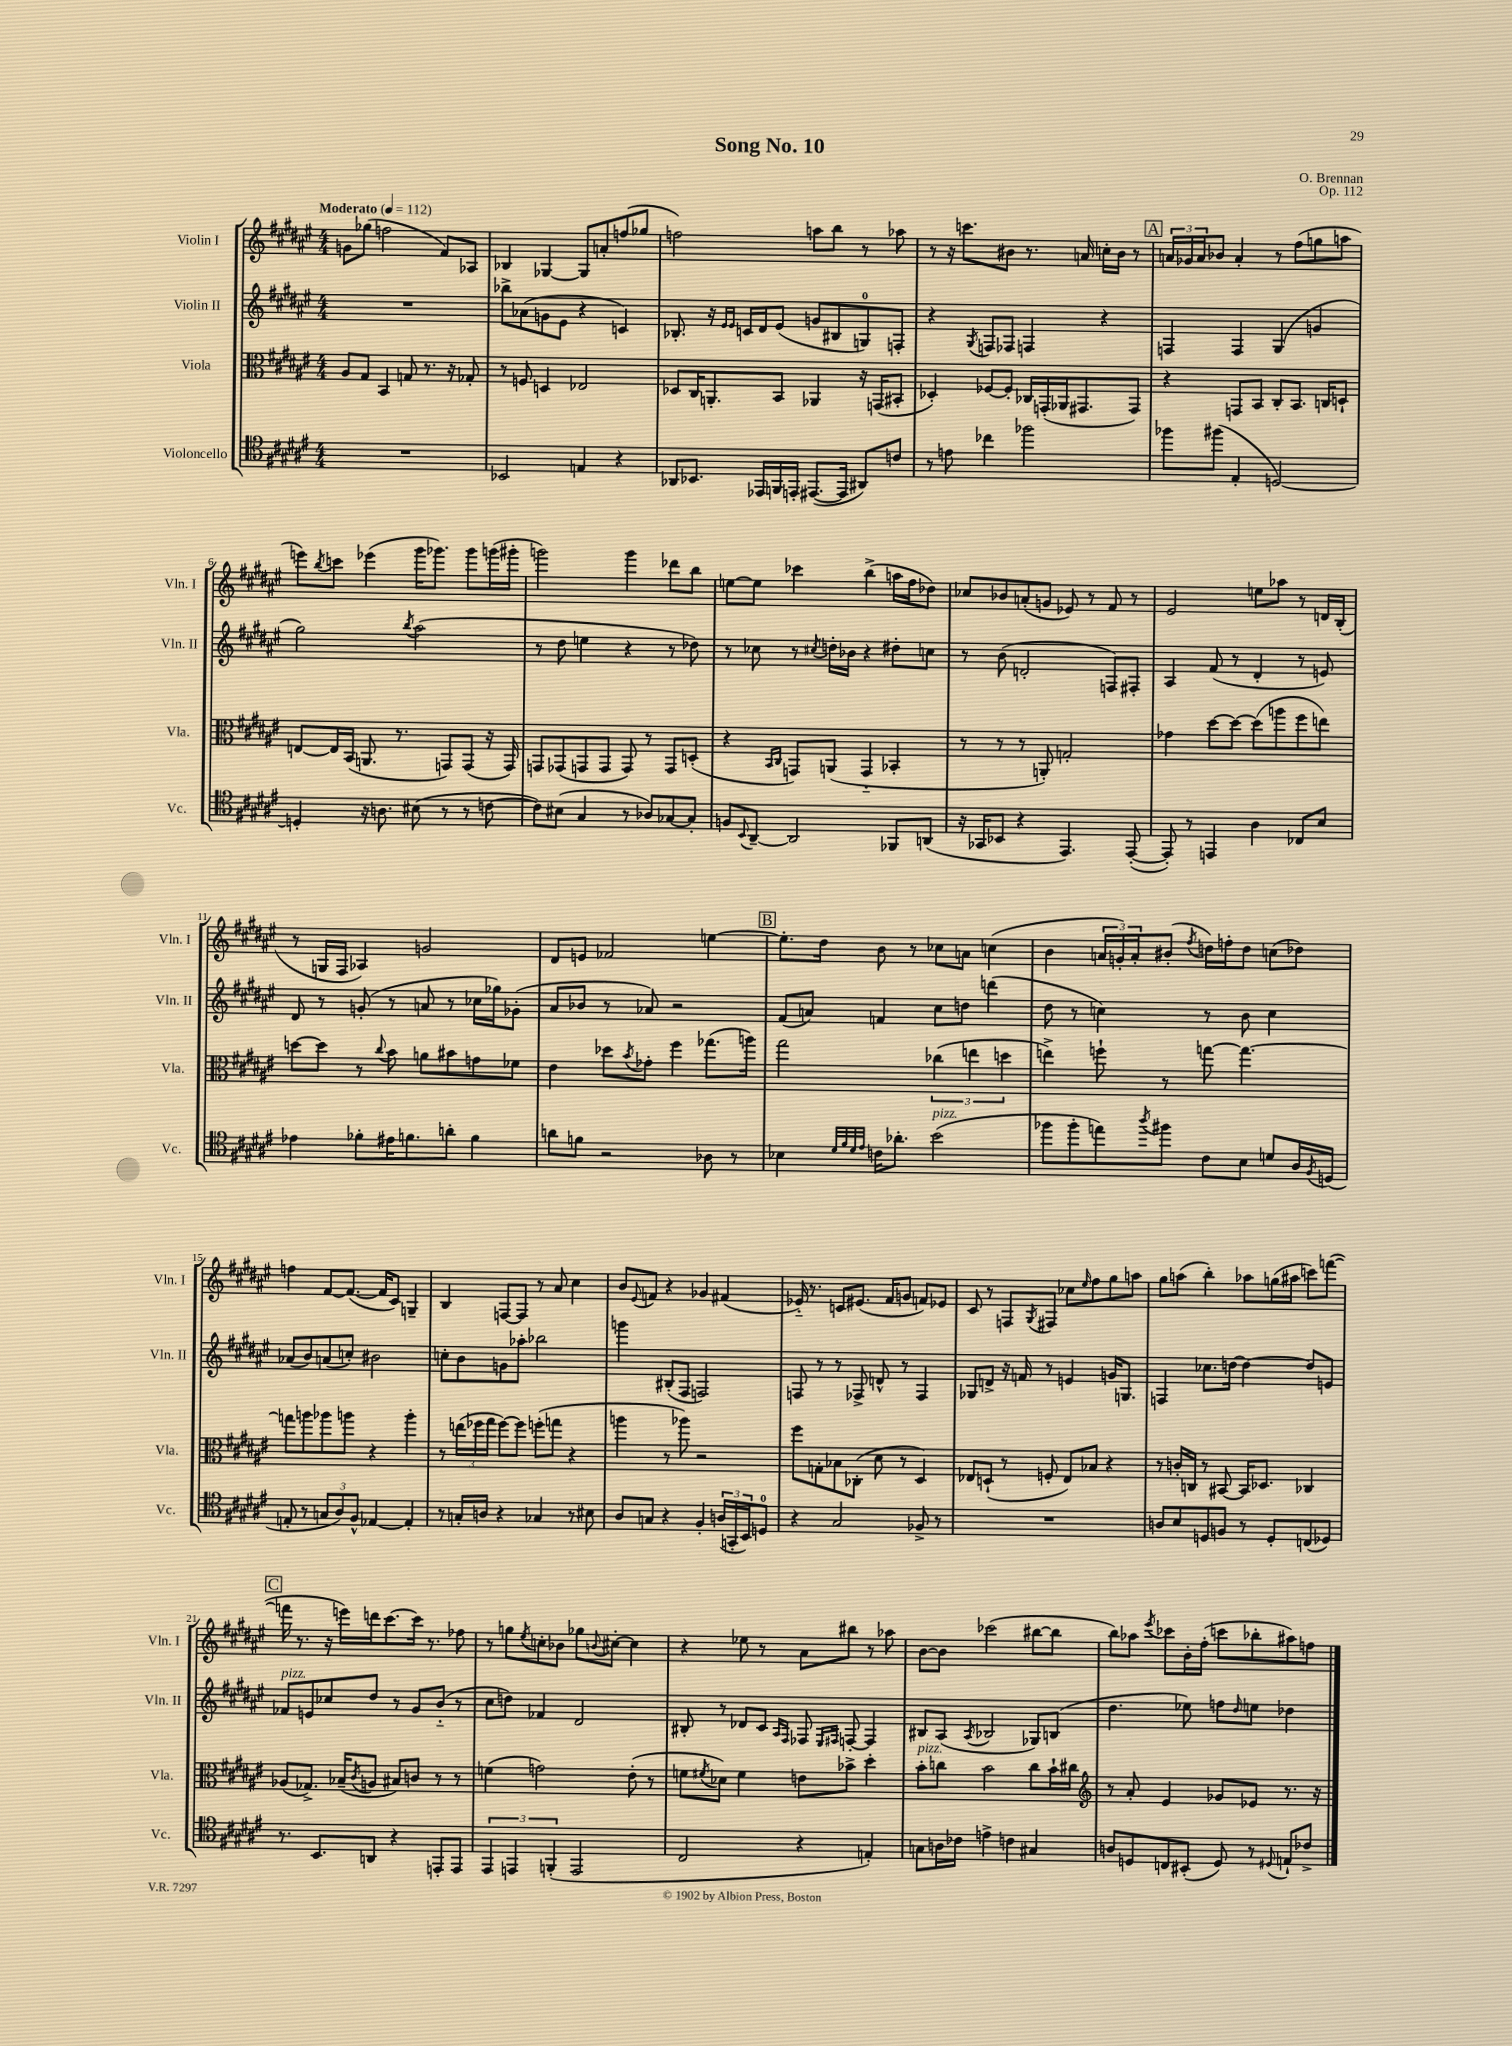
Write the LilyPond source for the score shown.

\header { title = "Song No. 10" composer = "O. Brennan" opus = "Op. 112" }
<<
\new StaffGroup <<
\new Staff = "s0" \with { instrumentName = "Violin I" shortInstrumentName = "Vln. I" } {
    \clef treble \key fis \major \numericTimeSignature \time 4/4 \tempo "Moderato" 4 = 112
    g'8 ges''8( f''2 fis'8) aes8 |
    bes4 ges4~ ges8 a'8-. f''8( ges''8 |
    f''2) a''8 b''8 r8 aes''8 |
    r8 r16 c'''8. bis'8 r8. a'16 c''16-. bis'16 r8 |
    \mark \markup { \box "A" } \tuplet 3/2 { a'16 ges'16 a'16 } bes'8 a'4-. r8 fis''8( g''8 a''8 |
    e'''8) \acciaccatura { b''8 } c'''8 ees'''4( gis'''16 ges'''8.) ges'''8 g'''16( gis'''16-. |
    g'''2) g'''4 des'''8 b''8 |
    e''8~ e''8 ces'''4 b''4->( a''16 fis''16 des''8) |
    ces''8 bes'8 a'8-.( g'8 ees'8) r8 fis'8 r8 |
    eis'2 e''8 aes''8 r8 d'16 b16-.( |
    r8 g16 fis16 aes4) g'2 |
    dis'8 e'8 fes'2 e''4~ |
    \mark \markup { \box "B" } e''8.-. dis''16 b'8 r8 ces''8 a'8 c''4( |
    b'4 \tuplet 3/2 { a'16 g'16-.) a'16-. } bis'8-.( \acciaccatura { fis''8 } d''16) f''16-. d''8 c''8( des''8) |
    f''4 fis'8~ fis'8.~( fis'16 cis'8) g4-- |
    b4 f8~ f8 r8 ais'8 cis''4 |
    b'8 \appoggiatura { eis'8 } f'8 r4 ges'4 fis'4( |
    ees'16-_) r8. c'8 eis'8.( fis'16 g'8 f'8) ees'8 |
    cis'8 r8 f8 \acciaccatura { gis8 } fis8 ces''8 \grace { eis''16 } fis''8 gis''8 a''8 |
    gis''8 a''8( b''4-.) aes''8 g''16( ais''16 c'''8) f'''8~( |
    \mark \markup { \box "C" } f'''16 r8. r16 e'''16) d'''16 cis'''8.~ cis'''16 r8. fes''8 |
    r8 g''8 \acciaccatura { eis''8 } c''8-. bes'8 ges''8 \appoggiatura { b'8 } cis''8~-. cis''4 |
    r4 ees''8 r8 ais'8 bis''8 r8 aes''8 |
    b'8~ b'8 ces'''2( bis''8~ bis''8 |
    b''8) aes''8 \acciaccatura { eis'''8 } ces'''8 b'16-. fis''16-.( c'''8 bes''8-. ais''8) f''8 \bar "|." |
}
\new Staff = "s1" \with { instrumentName = "Violin II" shortInstrumentName = "Vln. II" } {
    \clef treble \key fis \major \numericTimeSignature \time 4/4
    R1 |
    bes''8-> aes'8( g'8 eis'8 r4 c'4) |
    bes8.-. r16 \grace { eis'16 eis'16 } c'16 dis'16 eis'8( g'8 bis8 g8-0) f8-. |
    r4 \acciaccatura { gis8 } f8 fes8 f4 r4 |
    \mark \markup { \box "A" } f4 f4 gis4( g'4 |
    gis''2) \acciaccatura { b''8 } ais''2( |
    r8 dis''8 e''4 r4 r8 des''8) |
    r8 ces''8 r8 \acciaccatura { cis''8 } d''16-. bes'16 r4 dis''8-. c''8 |
    r8 b'8( d'2-. f8) fis8-. |
    ais4 fis'8( r8 dis'4-. r8 e'8) |
    dis'8 r8 g'8-.( r8 a'8 r8 ces''16 ges''16) ges'8-.( |
    ais'8 bes'8 r8 aes'8) r2 |
    \mark \markup { \box "B" } fis'8( a'8) f'4 cis''8 d''8 d'''4( |
    dis''8 r8 c''4) r8 b'8 c''4 |
    aes'8( b'8) a'8( c''8-.) bis'2 |
    c''8-. b'8 g'8 aes''8-. bes''2 |
    g'''4 bis8-.( fis8 f2) |
    f8 r8 r8 fes8-> d'8-^ r8 fes4 |
    ges8 d'8-> r16 f'16 r8 e'4 g'16 g8. |
    f4 ces''8. d''16~ d''4~ d''8 e'8 |
    \mark \markup { \box "C" } fes'8^\markup { \italic "pizz." } e'8 ces''8 dis''8 r8 gis'8 b'8-_( r8 |
    cis''8 d''8) fes'4 dis'2 |
    bis8-. r8 des'8 cis'8 \grace { ais16 fis16 } fes8 \grace { eis16 fis16 } f8~-. f4 |
    bis8 ais8( \acciaccatura { ais8 } bes2 ges8) b8( |
    dis''4. ees''8) f''8 \grace { dis''16 } e''8 des''4 \bar "|." |
}
\new Staff = "s2" \with { instrumentName = "Viola" shortInstrumentName = "Vla." } {
    \clef alto \key fis \major \numericTimeSignature \time 4/4
    ais8 gis8 b,4 g8 r8. r16 ges8-. |
    r8 f8 d4 ees2 |
    des8 cis16 a,8.-. b,8 aes,4 r16 g,16( bis,8-. |
    des4-.) fes8~ fes8-. ces16 g,16-.( aes,16 gis,8. gis,8) |
    \mark \markup { \box "A" } r4 g,8 b,8 cis8-. b,8. c16 d8-! |
    e8~ e16 b,16( a,8. r8. g,8) g,8( r16 g,16) |
    g,8 ges,8( g,8 g,8 g,8) r8 g,8 d8-.( |
    r4 \grace { b,16 cis16 } g,8) a,8( g,4-_ bes,4-. |
    r8 r8 r8 a,8-.) g2-. |
    ges'4 dis''8~ dis''8~ dis''8( a''8 fis''8 e''8) |
    d''8~ d''8 r8 \appoggiatura { cis''8 } b'8 a'8 bis'8 g'8 fes'8 |
    eis'4 des''8 \acciaccatura { b'8 } ges'8-. fis''4 ges''8.( a''16) |
    \mark \markup { \box "B" } gis''2 \tuplet 3/2 { ces''4( e''4 d''4 } |
    e''4->) f''8-! r8 g''8~ g''4.~ |
    g''8 a''8 aes''8 a''8 r4 a''4-. |
    r8 \tuplet 3/2 { e''16( fes''16 gis''16 } fes''8~) fes''8 f''8-.( g''8 r4 |
    a''4 r8 aes''8) r2 |
    fis''8 g8-. bes8 ces8-.( dis'8 r8 dis4) |
    ees8 d8-!( r8 f8-. ees8) bes8 r4 |
    r8 c'16-. c16 r8 bis,8~ bis,16 des8. ces4 |
    \mark \markup { \box "C" } aes8( ges8.->) bes16--( \acciaccatura { cis'8 } a8 bis8) c'8 r8 r8 |
    f'4( g'2) eis'8-.( r8 |
    f'8 \acciaccatura { fis'8 } des'8) fis'4 e'8 bes'8-> dis''4-. |
    b'8-.^\markup { \italic "pizz." } c''8 b'2 c''8 b'16-! cis''16 |
    \clef treble r8 ais'8-. eis'4 ges'8 ees'8 r8. r16 \bar "|." |
}
\new Staff = "s3" \with { instrumentName = "Violoncello" shortInstrumentName = "Vc." } {
    \clef tenor \key fis \major \numericTimeSignature \time 4/4
    R1 |
    bes,2 e4 r4 |
    aes,8 bes,8. ees,16 f,16 e,16-. eis,8.~( eis,16 ais,8) c'8 |
    r8 e'8 ces''4 fes''2 |
    \mark \markup { \box "A" } fes''8 fis''8( eis4-. d2~) |
    d4-. r16 a8. bis8( r8 r8 c'8~ |
    c'8) bis8( gis4 r8 aes8) ges8~ ges8-. |
    f8 \appoggiatura { b,8 } ais,8~-- ais,2 fes,8 a,8( |
    r16 ges,16 bes,8 r4 eis,4.) eis,8~-.( |
    eis,8-.) r8 e,4 ais4 ces8 b8 |
    ees'4 fes'8-. eis'16 f'8. a'8-. f'4 |
    a'8 f'8 r2 aes8 r8 |
    \mark \markup { \box "B" } bes4 \grace { dis'32 fis'32 dis'32 eis'32 } c'16 aes'8.-. b'2^\markup { \italic "pizz." }( |
    fes''8 fes''8-. e''8) \acciaccatura { ais''8 } fis''8 cis'8 b8 d'8 ais16 \acciaccatura { fis8 } d16( |
    e8-. r8 \tuplet 3/2 { g8 ais8) fis8-^ } ees4~ ees4-. |
    r8 g16-. a16 r4 ges4 r8 bis8 |
    ais8 g8 r4 fis4-. \tuplet 3/2 { a16( g,16-. b,16) } d8-0 |
    r4 gis2 fes8-> r8 |
    R1 |
    a8 b8 d8 f8 r8 d8-. c8( des8) |
    \mark \markup { \box "C" } r8. b,8. a,8 r4 e,8-. e,8 |
    \tuplet 3/2 { eis,4 e,4 f,4-.( } e,2 |
    cis2 r4 e4-.) |
    g8 a16 ces'16 e'4-> c'4 gis4 |
    a8 d8 c8 bis,8-.( d8) r8 \appoggiatura { dis8 } e8-! ces'8-> \bar "|." |
}
>>
>>
